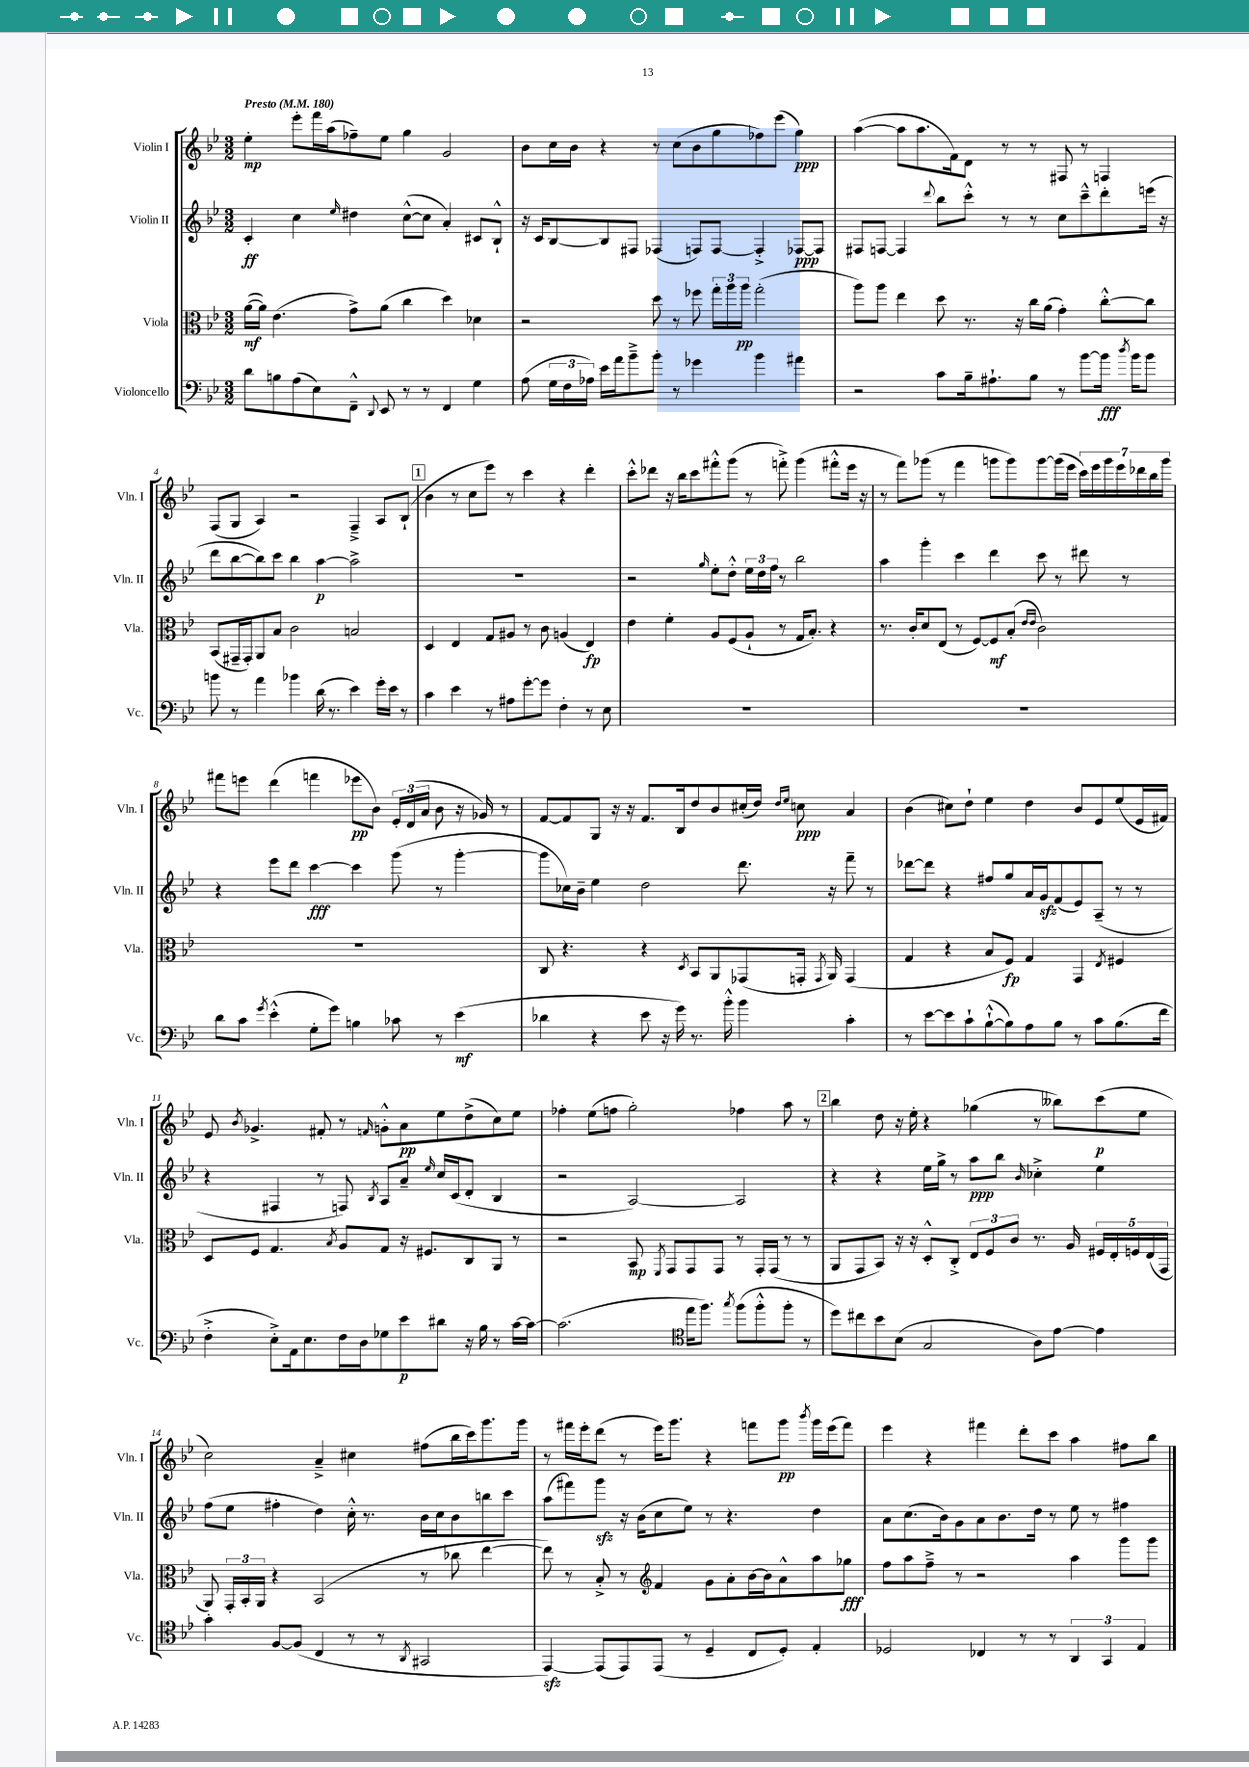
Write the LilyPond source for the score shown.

<<
\new StaffGroup <<
\new Staff = "s0" \with { instrumentName = "Violin I" shortInstrumentName = "Vln. I" } {
    \clef treble \key bes \major \numericTimeSignature \time 3/2 \tempo "Presto" 4 = 180
    \autoBeamOff ees''4-.\mp ees'''8[-. f'''16 a''16( fes''8--) ees''8] g''4 g'2 |
    bes'8[ c''16 bes'16] r4 r8 c''8[( bes'8 g''8 fes''8) ees'''8]( g''4\ppp) |
    a''4~( a''8[ a''8. f'16) d'8] r8 r8 fis8 r8 f4 |
    f8[( g8] a4) r2 f4---> a8[ bes8]-!( |
    \mark \markup { \box "1" } bes'4 r8 c''8[ ees'''8]) r8 c'''4 r4 d'''4-. |
    c'''8[-.-^ des'''8] r16 bes''16[ c'''8 fis'''8-.-^ g'''8]( r8 f'''8-.->) g'''4( fis'''8[-.-^ ees'''16] r16 |
    r8 f'''8[) ges'''8]( r8 f'''4 g'''8[ g'''8) g'''8~ g'''16( ees'''16] \tuplet 7/4 { c'''16[) ees'''16 g'''16 ees'''16 des'''16 bes''16 g'''16] } |
    fis'''8[ e'''8] d'''4( f'''4 ees'''8[\pp bes'8]) \tuplet 3/2 { ees'16[-. d'16( a'16] } bes'8 r16 ges'16) r8 |
    f'8[~ f'8 g8] r16 r16 f'8.[ bes16 d''8 bes'8 cis''16-.( d''16]) \grace { d''16[ ees''16] } c''8\ppp a'4 |
    bes'4( cis''8[) d''8]-! ees''4 d''4 bes'8[ ees'8 ees''8( ees'16 fis'16]) |
    ees'8 \acciaccatura { bes'8 } ges'4.-> fis'8-. r8 \grace { f'16 } g'8[-.-^ a'8\pp ees''8 d''8->( c''8) ees''8] |
    fes''4-. ees''8[( f''8] g''2-.) fes''4 a''8 r8 |
    \mark \markup { \box "2" } bes''4 d''8 r16 ees''16-. r4 ges''4( r8 beses''8[) c'''8\p( ees''8] |
    c''2) a'4---> cis''4 fis''8[( bes''16 c'''16) g'''8. g'''16] |
    r8 fis'''16[ ees'''16-. d'''8]( r8 ees'''16[) g'''8.] r4 f'''8[ g'''8]\pp \acciaccatura { bes'''8 } g'''16[ ees'''16( f'''8]) |
    ees'''4 r4 fis'''4 d'''8[-. c'''8] a''4 fis''8[ bes''8] \bar "|." |
}
\new Staff = "s1" \with { instrumentName = "Violin II" shortInstrumentName = "Vln. II" } {
    \clef treble \key bes \major \numericTimeSignature \time 3/2
    \autoBeamOff c'4-.\ff c''4 \grace { ees''16 } dis''4 c''8[~-^( c''8] a'4-.) cis'8[ bes8]-!-^ |
    r16 c'16[ bes8~ bes8 fis8] fes4( f8[) f8]~ f4-.-> fes8[~\ppp fes8] |
    fis8[ f8]~ f4 \appoggiatura { d'''8 } bes''8[ c'''8]-.-^ r8 r8 c''8[ c'''8---^ d'''8-. e'''16]( r16 |
    d'''8[ bes''8~ bes''8) c'''8] bes''4 a''4~\p a''2-> |
    \mark \markup { \box "1" } R1. |
    r2 \grace { g''16 } ees''8[-. d''8]-.-^ \tuplet 3/2 { ees''16[ d''16 f''16] } r8 bes''2 |
    a''4 g'''4-. c'''4 d'''4 c'''8 r8 dis'''8 r8 |
    r4 ees'''8[ d'''8] c'''4~\fff c'''4 g'''8( r8 g'''4~-. |
    g'''8[ ces''16) bes'16]-- ees''4 d''2 d'''8. r16 f'''8-- r8 |
    des'''8[~ des'''8] r4 fis''8[ g''8 a'16 g'16\sfz f'8( ees'8) a8]--( r8 r8 |
    r4 fis4 r8 f8) \acciaccatura { bes8 } a8[ a'8]-- \grace { ees''16 } c''16[ c'16( d'8]-. bes4 |
    r2 a2~) a2 |
    \mark \markup { \box "2" } r4 r4 ees''16[ g''16]-> r8 a''8[\ppp bes''8] \grace { bes'16 } ces''4-.-> ees''4 |
    f''8[( ees''8] fis''4-. d''4) c''16-.-^ r8. bes'16[ c''16 bes'8 b''8 c'''8] |
    a''8[( fis'''8) g'''8]\sfz r16 bes'16[( c''8 ees''8]) r8 r4. d''4 |
    a'8[ c''8.( bes'16) g'8 a'8 bes'8. d''16] r8 ees''8 r8 fis''4 \bar "|." |
}
\new Staff = "s2" \with { instrumentName = "Viola" shortInstrumentName = "Vla." } {
    \clef alto \key bes \major \numericTimeSignature \time 3/2
    \autoBeamOff a'16[~\mf( a'16]) ees'4.( g'8[->) a'8]( c''4 d''4) des'4 |
    r2 d''8 r8 fes''8 \tuplet 3/2 { g''16[-. a''16 a''16]\pp } g''2-.( |
    a''8[) a''8] ees''4 d''8 r8. r16 c''16[ a'16]( g'4-.) c''8[~-.-^ c''8] |
    bes,8[( gis,16-- gis,16-.) a,8 bes8] c'2 b2 |
    \mark \markup { \box "1" } d4 ees4 g8[ ais8] r8 c'8 a4( ees4\fp) |
    ees'4 f'4-. a8[ f8( a8]-! r8 g16[ bes8.]-.) r4 |
    r8. c'16[-. d'8 ees8]( r8 f8[~) f8\mf bes8]-.( \grace { ees'16[ ees'16] } c'2) |
    R1. |
    c8 r4. r4 \acciaccatura { d8 } bes,8[ a,8 ges,8( g,16]-. \acciaccatura { g,8 } a,16) g,4( |
    g4 r4 bes8[ f8]\fp) g4 g,4 \acciaccatura { ees8 } fis4 |
    d8[ f8] g4. \acciaccatura { bes8 } a8[ g8] r16 fis8.[ c8 a,8] r8 |
    r2 bes,8\mp \acciaccatura { f,8 } g,8[ g,8 g,8] r8 g,16[-. g,16]( r8 r8 |
    \mark \markup { \box "2" } a,8[ g,8 bes,8]) r16 r16 d8[-.-^ c8]-.-> \tuplet 3/2 { ees8[ f8 c'8] } r8. a16 \tuplet 5/4 { fis16[ ees16-. f16 ees16( g,16] } |
    a,8) \tuplet 3/2 { g,16[-. bes,16-. a,16] } r4 bes,2( r8 ces''8 ees''4~ |
    ees''8) r8 bes8-.-> r8 \clef treble f'4 g'8[ a'8-. bes'16~ bes'16 a'8-^ a''8 ges''8]\fff |
    f''8[ a''8 f''8]---> r8 r2 a''4 g'''8[ g'''8] \bar "|." |
}
\new Staff = "s3" \with { instrumentName = "Violoncello" shortInstrumentName = "Vc." } {
    \clef bass \key bes \major \numericTimeSignature \time 3/2
    \autoBeamOff d'8[ b8 a8( ees8) f,8]---^ \appoggiatura { d,8 } ees,8 r8 r8 f,4 g4 |
    a8( \tuplet 3/2 { g16[ f16 aes16]) } ees'16[ a'16 bes'8---> bes'8]-. r8 ges'4 bes'4 ais'4 |
    r2 c'8[ bes16-- ais8.-! bes8] r8 bes'8[~ bes'16]\fff \acciaccatura { d''8 } bes'16[ bes'8] |
    b'8 r8 a'4 bes'4 d'16( r8. ees'4) g'16[-. ees'16] r8 |
    \mark \markup { \box "1" } c'4 ees'4 r8 ais8[ g'8~-. g'8] f4-. r8 ees8 |
    R1. |
    R1. |
    d'8[ c'8] \acciaccatura { g'8 } ees'4-.-^( g8[-. g'8]) b4 ces'8 r8 ees'4\mf( |
    des'4 r4 ees'8 r16 g'16) r8. bes'16-.-^ bes'4 c'4-. |
    r8 ees'8[~ ees'8 c'8-! bes8~-!-^( bes8) a8 bes8] r8 c'8[ bes8.( f'16] |
    f4-.-> ees8[-.->) a,16 ees8. f16 d16 ges8 ees'8\p dis'8] r16 bes16 r8 c'16[~ c'16]~ |
    c'2.( \clef tenor ees''16[ f''8.]) \acciaccatura { g''8 } f''8[( f''8-.-^ f''8]-. r8 |
    \mark \markup { \box "2" } d''8[) cis''8 bes'8 bes8]( g2 a8[) ees'8]~ ees'4 |
    g'4-. f8[~ f8]( c4 r8 r8 \acciaccatura { a,8 } gis,2 |
    ees,4~\sfz) ees,8[( ees,8) ees,8]( r8 d4-- c8[ d8]-.) ees4-. |
    des2 ces4 r8 r8 \tuplet 3/2 { a,4 g,4 ees4 } \bar "|." |
}
>>
>>
